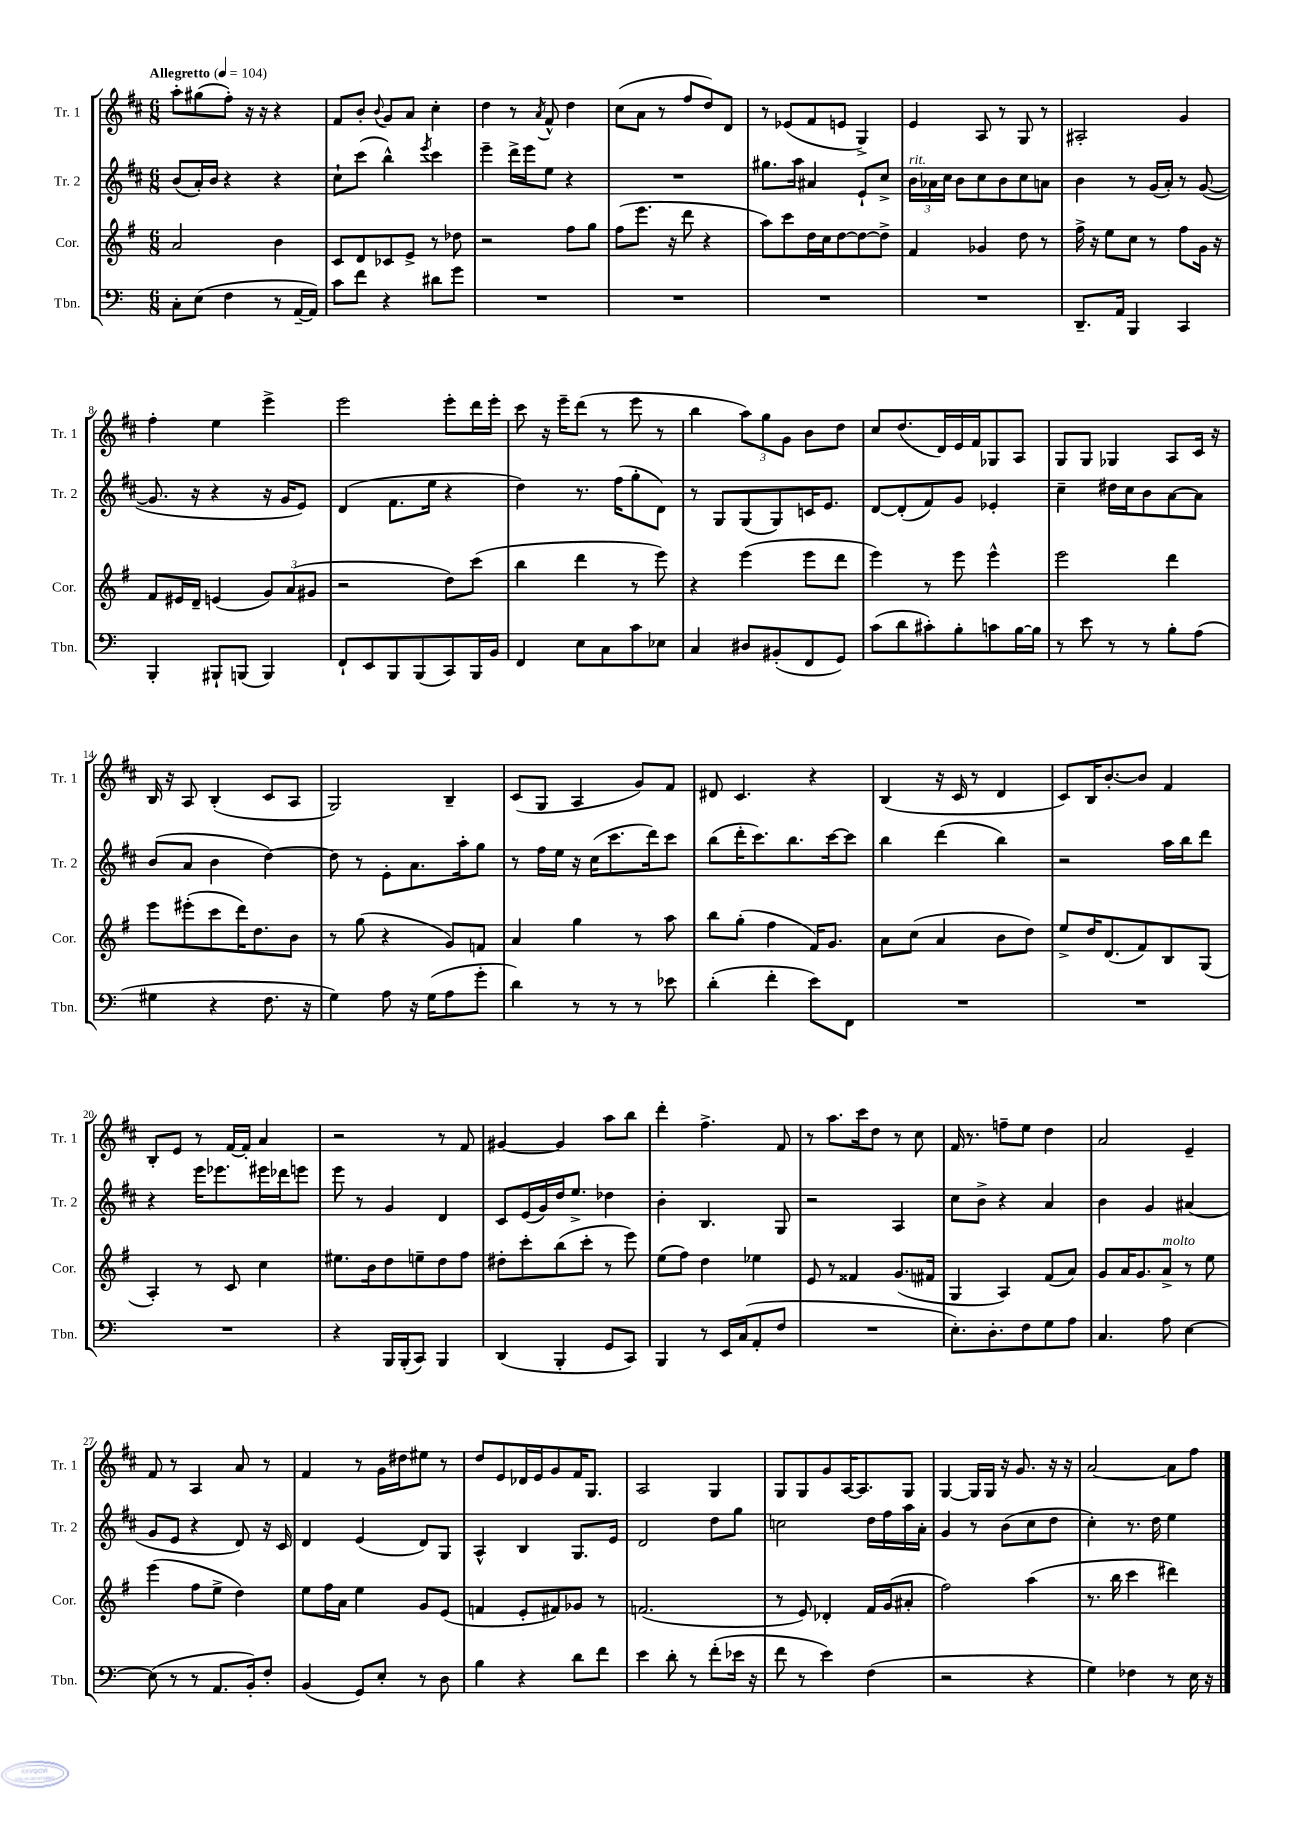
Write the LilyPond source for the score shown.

<<
\new StaffGroup <<
\new Staff = "s0" \with { instrumentName = "Tr. 1" shortInstrumentName = "Tr. 1" } {
    \clef treble \key d \major \numericTimeSignature \time 6/8 \tempo "Allegretto" 4 = 104
    \autoBeamOff a''8[-. gis''8( fis''8]-.) r16 r16 r4 |
    fis'8[ b'8]-. \appoggiatura { b'8 } g'8[ a'8] cis''4-. |
    d''4 r8 \acciaccatura { a'8 } fis'8-^ d''4 |
    cis''8[( a'8] r8 fis''8[ d''8) d'8] |
    r8 ees'8[( fis'8 e'8] g4->) |
    e'4 a8 r8 g8 r8 |
    ais2-. g'4 |
    fis''4-. e''4 e'''4-> |
    e'''2 e'''8[-. d'''16 e'''16]-. |
    cis'''8 r16 e'''16[-- d'''8]( r8 e'''8 r8 |
    b''4 \tuplet 3/2 { a''8[) g''8 g'8] } b'8[ d''8] |
    cis''8[ d''8.( d'16) e'16 fis'16 ges8 a8] |
    g8[ g8] ges4 a8[ cis'16] r16 |
    b16 r16 a8 b4-.( cis'8[ a8] |
    g2) b4-- |
    cis'8[( g8] a4 g'8[) fis'8] |
    dis'8 cis'4. r4 |
    b4( r16 cis'16 r8 d'4 |
    cis'8[) b16 b'8.~-. b'8] fis'4 |
    b8[-. e'8] r8 fis'16[~ fis'16]-. a'4 |
    r2 r8 fis'8 |
    gis'4~ gis'4 a''8[ b''8] |
    d'''4-. fis''4.-> fis'8 |
    r8 a''8.[ cis'''16 d''8] r8 cis''8 |
    fis'16 r8. f''8[-- e''8] d''4 |
    a'2 e'4-- |
    fis'8 r8 a4 a'8 r8 |
    fis'4 r8 g'16[ dis''16 eis''8] r8 |
    d''8[ e'8 des'16 e'16 g'8 fis'16 g8.] |
    a2 g4 |
    g8[ g8 g'8 a16~ a8. g8] |
    g4~ g16[ g16] r16 g'8. r16 r16 |
    a'2~ a'8[ fis''8] \bar "|." |
}
\new Staff = "s1" \with { instrumentName = "Tr. 2" shortInstrumentName = "Tr. 2" } {
    \clef treble \key d \major \numericTimeSignature \time 6/8
    \autoBeamOff b'8[( a'16-.) b'16] r4 r4 |
    cis''8[-! cis'''8]( b''4-^) \acciaccatura { e'''8 } cis'''4 |
    e'''4-- d'''16[-> e'''16 e''8] r4 |
    R2. |
    gis''8.[ a''16] ais'4 e'8[-! cis''8]-> |
    \tuplet 3/2 { b'16[^\markup { \italic "rit." } aes'16 cis''16] } b'8[ cis''8 b'8 cis''8 a'8] |
    b'4 r8 g'16[( a'16]-.) r8 g'8~( |
    g'8. r16 r4 r16 g'16[ e'8]) |
    d'4( fis'8.[ e''16] r4 |
    d''4) r8. fis''16[( g''8-. d'8]) |
    r8 g8[ g8( g8) c'16 e'8.] |
    d'8[~ d'8-.( fis'8) g'8] ees'4-. |
    cis''4-- dis''16[ cis''16 b'8 a'8~ a'8] |
    b'8[( a'8] b'4 d''4~) |
    d''8 r8 e'8[-. a'8. a''16-. g''8] |
    r8 fis''16[ e''16] r16 cis''16[( cis'''8. d'''16) cis'''8] |
    b''8[( d'''16-. cis'''8.) b''8. cis'''16~ cis'''8] |
    b''4 d'''4( b''4) |
    r2 a''16[ b''16 d'''8] |
    r4 e'''16[ ees'''8. eis'''16 des'''16 e'''8] |
    e'''8 r8 g'4 d'4 |
    cis'8[ e'16( g'16) d''16 e''8.]-> des''4 |
    b'4-. b4. g8 |
    r2 a4 |
    cis''8[ b'8]-> r4 a'4 |
    b'4 g'4 ais'4( |
    g'8[ e'8] r4 d'8) r16 cis'16 |
    d'4 e'4( d'8[) g8] |
    a4-^ b4 g8.[ e'16] |
    d'2 d''8[ g''8] |
    c''2 d''16[ fis''16 a''16 a'16]-. |
    g'4 r8 b'8[( cis''8 d''8] |
    cis''4-.) r8. d''16 e''4 \bar "|." |
}
\new Staff = "s2" \with { instrumentName = "Cor." shortInstrumentName = "Cor." } {
    \clef treble \key g \major \numericTimeSignature \time 6/8
    \autoBeamOff a'2 b'4 |
    c'8[ d'8 ces'8 e'8]-> r8 des''8 |
    r2 fis''8[ g''8] |
    fis''8[( e'''8.] r16 d'''8 r4 |
    a''8[) c'''8 d''16 c''16 d''8~ d''8~ d''8]-> |
    fis'4 ges'4 d''8 r8 |
    fis''16-> r16 e''8[ c''8] r8 fis''8[ g'16] r16 |
    fis'8[ eis'16 d'16]-- e'4( \tuplet 3/2 { g'8[) a'8( gis'8] } |
    r2 d''8[) c'''8]( |
    b''4 d'''4 r8 e'''8) |
    r4 e'''4( e'''8[ d'''8] |
    e'''4) r8 e'''8 e'''4-^ |
    e'''2 d'''4 |
    e'''8[ eis'''8-.( c'''8 d'''16) d''8. b'8] |
    r8 g''8( r4 g'8[) f'8] |
    a'4 g''4 r8 a''8 |
    b''8[ g''8]-.( fis''4 fis'16[) g'8.] |
    a'8[ c''8]( a'4 b'8[ d''8]) |
    e''8[-> d''16 d'8.( fis'8) b8 g8]( |
    a4-.) r8 c'8 c''4 |
    eis''8.[ b'16 d''8 e''8-- d''8 fis''8] |
    dis''8[-. c'''8-. b''8( c'''8]-. r8 e'''8) |
    e''8[( fis''8]) d''4 ees''4 |
    e'8 r8 fisis'4 g'8.[( fis'16] |
    g4 a4) fis'8[( a'8]) |
    g'8[ a'16 g'8. a'8]->^\markup { \italic "molto" } r8 e''8 |
    e'''4( fis''8[ e''8]-> d''4) |
    e''8[ fis''16 a'16] e''4 g'8[ e'8]( |
    f'4 e'8[-. fis'8) ges'8] r8 |
    f'2.( |
    r8 e'8) des'4-. fis'16[ g'16( ais'8]-. |
    fis''2) a''4( |
    r8. b''16 c'''4 dis'''4) \bar "|." |
}
\new Staff = "s3" \with { instrumentName = "Tbn." shortInstrumentName = "Tbn." } {
    \clef bass \key c \major \numericTimeSignature \time 6/8
    \autoBeamOff c8[-. e8]( f4 r8 a,16[~-- a,16]) |
    c'8[ f'8] r4 dis'8[ g'8] |
    R2. |
    R2. |
    R2. |
    R2. |
    d,8.[-- a,16] b,,4 c,4 |
    b,,4-. bis,,8[-! b,,8]( b,,4) |
    f,8[-! e,8 b,,8 b,,8( c,8) b,,16 b,16] |
    f,4 e8[ c8 c'8 ees8] |
    c4 dis8[ bis,8-.( f,8 g,8]) |
    c'8[( d'8 cis'8-.) b8-. c'8 b16~ b16] |
    r8 e'8 r8 r8 b8[-. a8]( |
    gis4 r4 f8. r16 |
    g4) a8 r16 g16[( a8 g'8]-. |
    d'4) r8 r8 r8 ees'8 |
    d'4-.( f'4-. e'8[) f,8] |
    R2. |
    R2. |
    R2. |
    r4 b,,16[ b,,16-.( c,8]) b,,4 |
    d,4( b,,4-. g,8[ c,8]) |
    b,,4 r8 e,16[ c16( a,8-. f8] |
    R2. |
    e8.[-.) d8.-. f8 g8 a8] |
    c4. a8 e4~ |
    e8( r8 r8 a,8.[ b,16-.) f8]-. |
    b,4( g,8[) e8]-. r8 d8 |
    b4 r4 d'8[ f'8] |
    e'4 d'8-. r8 f'8[-.( ees'16] r16 |
    f'8 r8 e'4) f4( |
    r2 r4 |
    g4) fes4 r8 e16 r16 \bar "|." |
}
>>
>>
